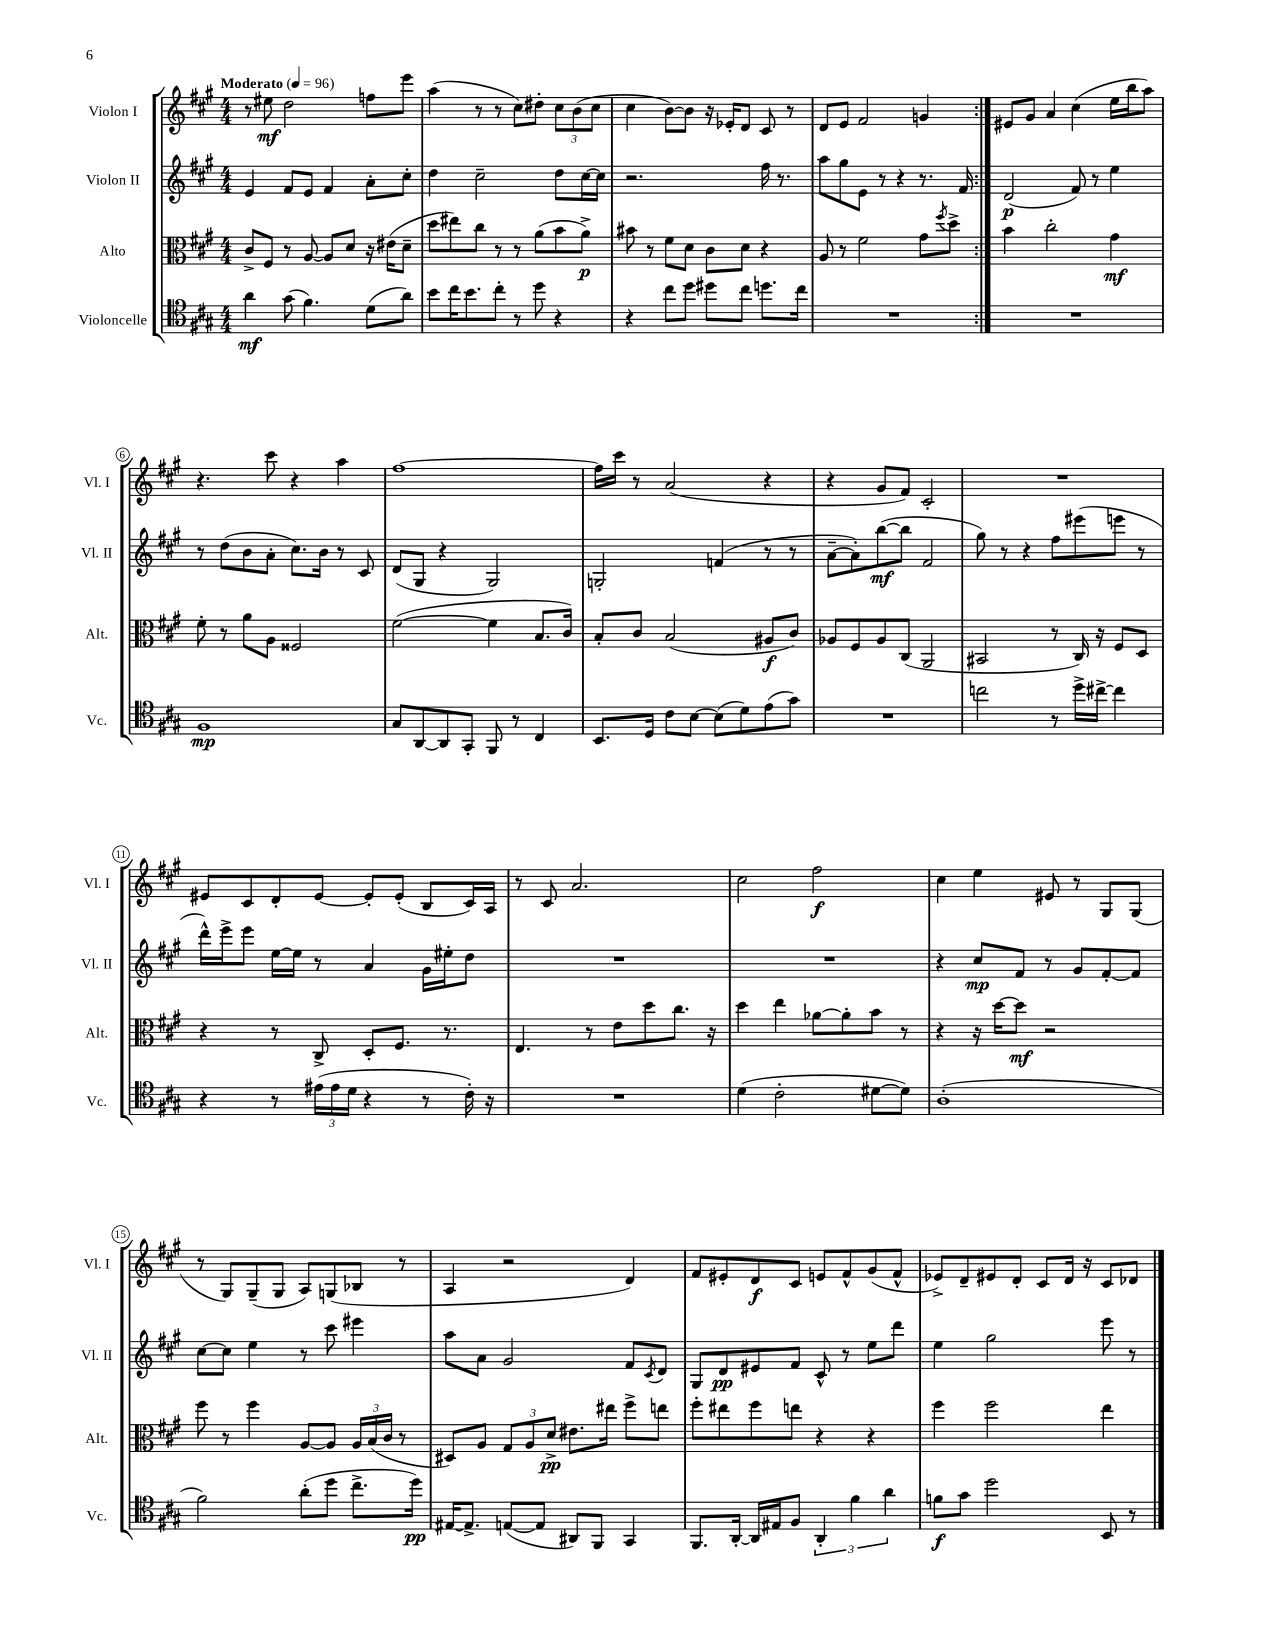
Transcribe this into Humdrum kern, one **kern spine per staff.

**kern	**kern	**kern	**kern
*staff4	*staff3	*staff2	*staff1
*clefC4	*clefC3	*clefG2	*clefG2
*k[f#c#g#]	*k[f#c#g#]	*k[f#c#g#]	*k[f#c#g#]
*M4/4	*M4/4	*M4/4	*M4/4
*MM96	*MM96	*MM96	*MM96
4a\	8c#^/L	4e/	8r
.	8F#/J	.	8ee#\
(8g#\	8r	8f#/L	2dd\
4.f#\)	[8A/	8e/J	.
.	8A/]L	4f#/	.
.	8d/J	.	.
(8d\L	16r	8a'\L	8ff\L
.	(16e#\LK	.	.
8a\J)	8d~\J	8cc#'\J	8eee\J
=	=	=	=
8b\L	8dd\L	4dd\	(4aa\
16cc#\K	8ee#\)	.	.
8.b\	.	.	.
.	8cc#\J	2cc#~\	8r
8cc#'\J	8r	.	8r
8r	8r	.	8cc#\L)
8dd\	(8a\L	.	8dd#'\J
4r	8b\	8dd\L	12cc#\L
.	.	.	(12b\
.	8a^\J)	[16cc#\L	.
.	.	.	12cc#\J
.	.	16cc#\]JJ	.
=	=	=	=
4r	8b#\	2.r	4cc#\
.	8r	.	.
8cc#\L	8f#\L	.	[8b\L)
8dd\J	8d\J	.	8b\]J
8dd#\L	8c#\L	.	16r
.	.	.	16e-'/LK
8cc#\J	8d\J	.	8d/J
8.dd\L	4r	16ff#\	8c#/
.	.	8.r	.
.	.	.	8r
16cc#\Jk	.	.	.
=	=	=	=
1r	8A/	8aa\L	8d/L
.	8r	8gg#\	8e/J
.	2f#\	8e\J	2f#/
.	.	8r	.
.	.	4r	.
.	8g#\L	8.r	4g/
.	8qff#/	.	.
.	8dd^\J	.	.
.	.	16f#/	.
=:|!	=:|!	=:|!	=:|!
1r	4b\	(2d/	8e#/L
.	.	.	8g#/J
.	2cc#'\	.	4a/
.	.	8f#/)	(4cc#\
.	.	8r	.
.	4g#\	4ee\	16ee\LL
.	.	.	16bb\J
.	.	.	8aa\J)
=	=	=	=
1F#	8f#'\	8r	4.r
.	8r	(8dd\L	.
.	8a\L	8b\	.
.	8A\J	8a'\J	8ccc#\
.	2F##/	8.cc#\L)	4r
.	.	16b\Jk	.
.	.	8r	4aa\
.	.	8c#/	.
=	=	=	=
8G#/L	([2f#\	(8d/L	[1ff#
[8AA/	.	8G#/J	.
8AA/]	.	4r	.
8GG#'/J	.	.	.
8FF#/	4f#\]	2G#/)	.
8r	.	.	.
4C#/	8.B/L	.	.
.	16c#/Jk)	.	.
=	=	=	=
8.BB/L	8B'/L	2G'/	16ff#\]LL
.	.	.	16ccc#\JJ
.	8c#/J	.	8r
16D/Jk	.	.	.
8c#\L	(2B/	.	(2a/
[8B\J	.	.	.
(8B\]L	.	(4f/	.
8d\)	.	.	.
(8e\	8A#/L	8r	4r
8g#\J)	8c#/J)	8r	.
=	=	=	=
1r	8A-/L	[8a~\L	4r
.	8F#/	8a'\])	.
.	8A-/	([8bb\	8g#/L
.	(8C#/J	8bb\]J	8f#/J)
.	2AA/	2f#/	2c#'/
=	=	=	=
2cc\	2BB#/	8gg#\)	1r
.	.	8r	.
.	.	4r	.
8r	8r	8ff#\L	.
16dd^\LL	16C#/)	(8eee#\	.
[16cc#^\JJ	16r	.	.
4cc#\]	8F#/L	8eee\J	.
.	8D/J	8r	.
=	=	=	=
4r	4r	16ddd^^\LL)	8e#/L
.	.	16eee^\J	.
.	.	8eee\J	8c#/
8r	8r	[16ee\LL	8d'/
.	.	16ee\]JJ	.
(24e#\LL	8C#^/	8r	[8e#/J
24e#\	.	.	.
24d\JJ	.	.	.
4r	8D'/L	4a/	8e#'/]L
.	8.F#/J	.	(8e#'/J
8r	.	16g#\LL	8B/L
.	8.r	16ee#'\J	.
16c#'\)	.	8dd\J	16c#/L)
16r	.	.	16A/JJ
=	=	=	=
1r	4.E/	1r	8r
.	.	.	8c#/
.	.	.	2.a/
.	8r	.	.
.	8e\L	.	.
.	8dd\	.	.
.	8.cc#\J	.	.
.	16r	.	.
=	=	=	=
(4d\	4dd\	1r	2cc#\
2c#'\	4ee\	.	.
.	[8a-\L	.	2ff#\
.	8a-'\]	.	.
[8d#\L	8b\J	.	.
8d#\]J)	8r	.	.
=	=	=	=
(1A'	4r	4r	4cc#\
.	16r	8cc#/L	4ee\
.	[16dd\LK	.	.
.	8dd\]J	8f#/J	.
.	2r	8r	8e#/
.	.	8g#/L	8r
.	.	[8f#'/	8G#/L
.	.	8f#/]J	(8G#/J
=	=	=	=
2f#\)	8ff#\	[8cc#\L	8r
.	8r	8cc#\]J	8G#/L)
.	4ff#\	4ee\	(8G#~/
.	.	.	8G#/J
(8a'\L	[8A/L	8r	8A/L)
8dd\J	8A/]J	8ccc#\	(8G/
8.cc#^\L	24A/LL	4eee#\	8B-/J
.	(24B/	.	.
.	24c#/JJ	.	.
.	8r	.	8r
16dd\Jk)	.	.	.
=	=	=	=
[16E#/LK	8D#/L)	8aa\L	4A/
8.E#^/]J	.	.	.
.	8A/J	8a\J	.
([8E/L	12G#/L	2g#/	2r
.	12A/	.	.
8E/]J	.	.	.
.	12d^/J	.	.
8AA#/L)	8.e#\L	.	.
8FF#/J	.	.	.
.	16ee#\Jk	.	.
4GG#/	8ff#^\L	8f#/L	4d/)
.	.	8qc#/	.
.	8ee\J	8d/J	.
=	=	=	=
8.FF#/L	8ff#'\L	8G#/L	8f#/L
.	8ee#\	8d/	8e#'/
[16AA'/Jk	.	.	.
16AA/]LL	8ff#\	8e#/	8d/
16E#/J	.	.	.
8F#/J	8ee\J	8f#/J	8c#/J
6AA'/	4r	8c#^^/	8e/L
.	.	8r	8f#^^/
6f#\	.	.	.
.	4r	8ee\L	(8g#/
6a\	.	.	.
.	.	8ddd\J	8f#^^/J
=	=	=	=
8f\L	4ff#\	4ee\	8e-^/L)
8g#\J	.	.	8d~/
2dd\	2ff#\	2gg#\	8e#/
.	.	.	8d'/J
.	.	.	8c#/L
.	.	.	16d/Jk
.	.	.	16r
8BB/	4ee\	8eee\	8c#/L
8r	.	8r	8d-/J
==	==	==	==
*-	*-	*-	*-
